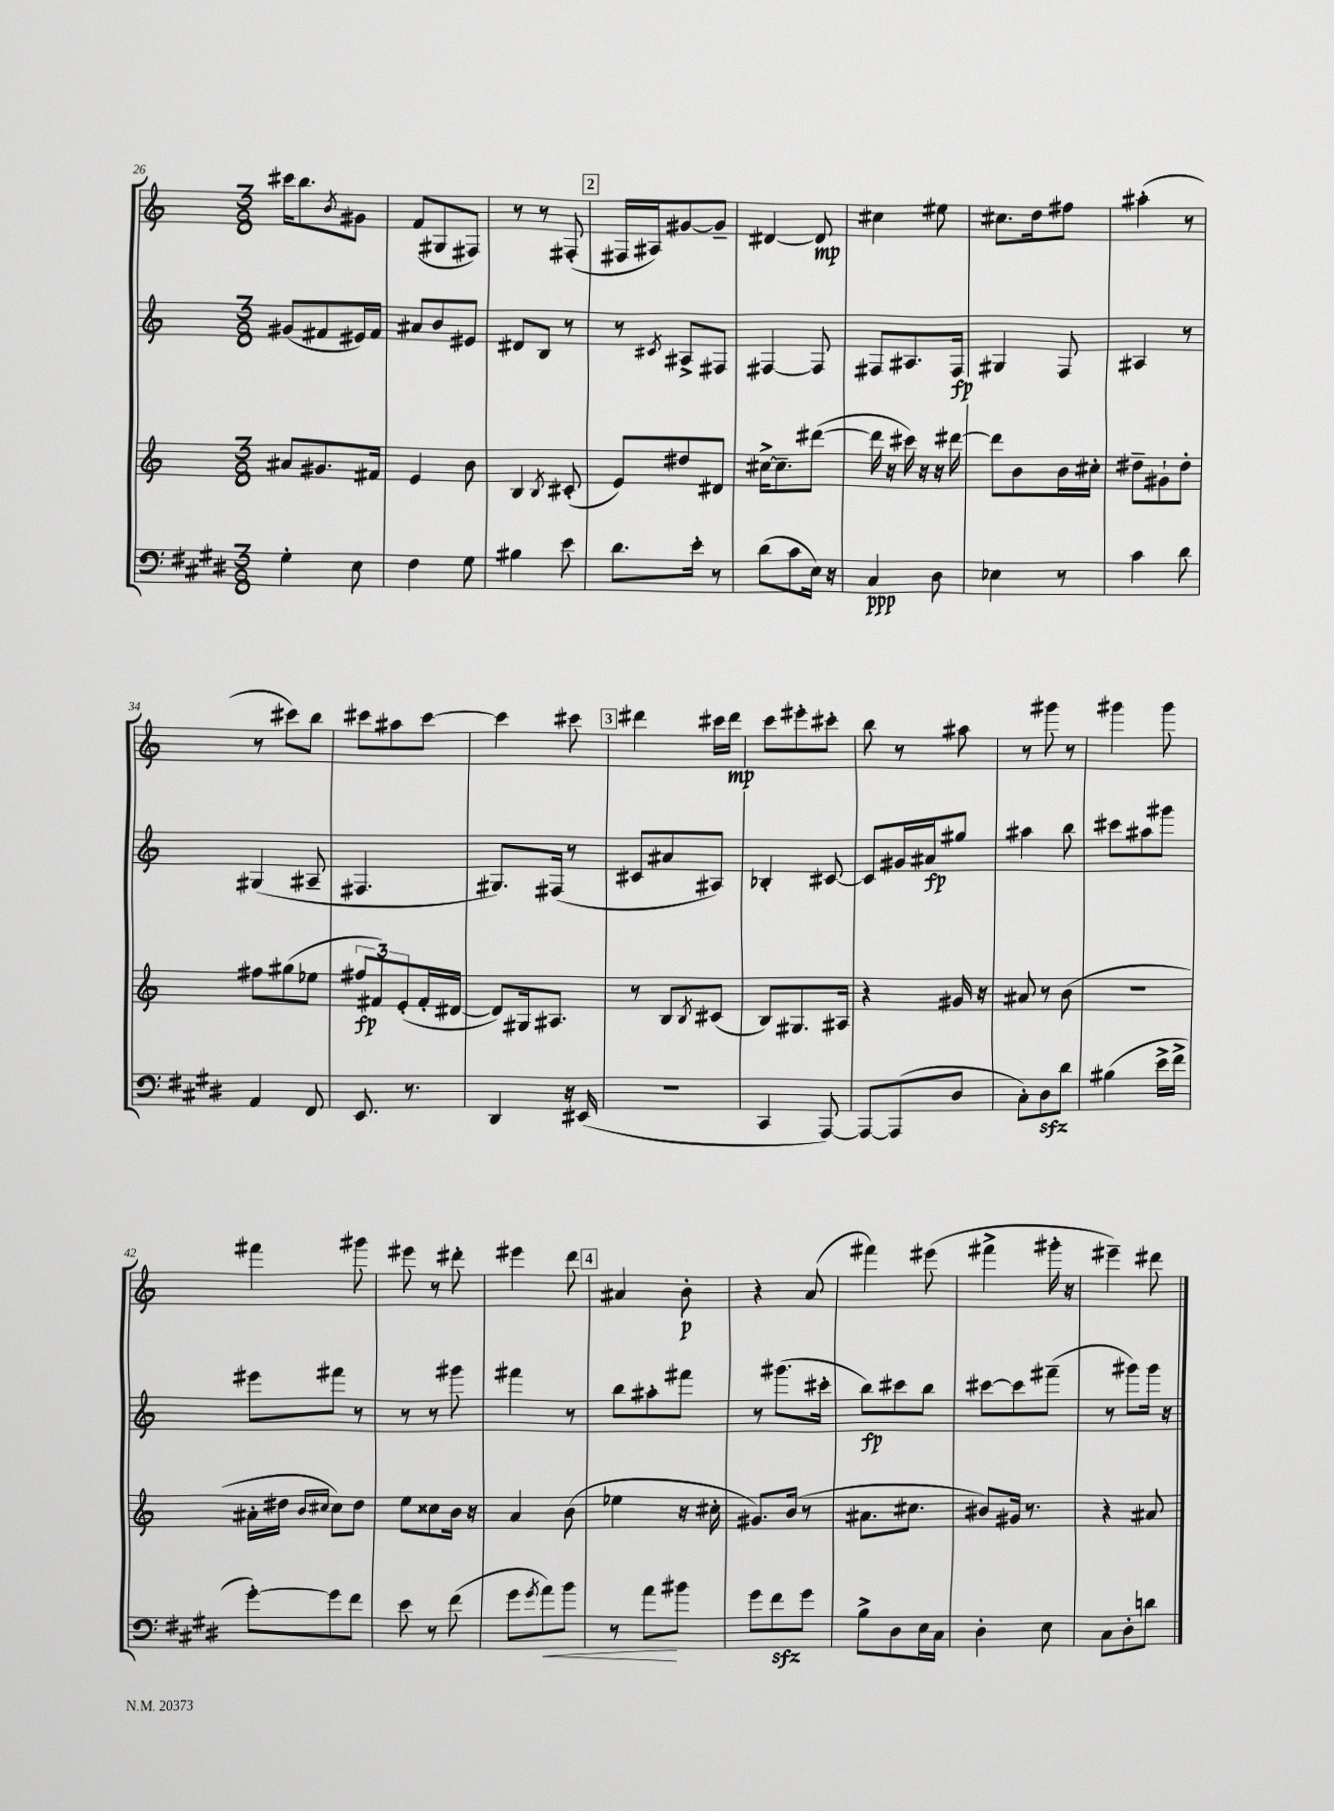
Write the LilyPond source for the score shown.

<<
\new StaffGroup <<
\new Staff = "s0" {
    \clef treble \key c \major \numericTimeSignature \time 3/8
    cis'''16 b''8. \acciaccatura { b'8 } gis'8 |
    f'8( gis8 fis8) |
    r8 r8 fis8-.( |
    \mark \markup { \box "2" } fis16 ais16) gis'8~ gis'8-- |
    dis'4~ dis'8\mp |
    cis''4 eis''8 |
    cis''8. d''16 fis''8 |
    ais''4-.( r8 |
    r8 cis'''8) b''8 |
    cis'''8 ais''8 cis'''8~ |
    cis'''4 cis'''8 |
    \mark \markup { \box "3" } dis'''4 cis'''16 dis'''16\mp |
    c'''8 eis'''8-. cis'''8-. |
    b''8 r8 ais''8 |
    r8 gis'''8 r8 |
    gis'''4 gis'''8 |
    fis'''4 gis'''8 |
    eis'''8 r8 dis'''8-. |
    eis'''4 d'''8 |
    \mark \markup { \box "4" } ais'4 b'8-.\p |
    r4 a'8( |
    fis'''4) eis'''8( |
    fis'''4-> gis'''16-. r16 |
    eis'''4--) dis'''8 \bar "|." |
}
\new Staff = "s1" {
    \clef treble \key c \major \numericTimeSignature \time 3/8
    gis'8( fis'8 eis'16) fis'16 |
    ais'8 b'8 eis'8 |
    dis'8 b8 r8 |
    \mark \markup { \box "2" } r8 \acciaccatura { cis'8 } ais8-> fis8 |
    fis4~ fis8 |
    fis8 ais8. fis16\fp |
    gis4 f8 |
    ais4 r8 |
    gis4( ais8-- |
    fis4. |
    gis8.) fis16( r8 |
    \mark \markup { \box "3" } cis'8 ais'8 ais8) |
    bes4-. cis'8~ |
    cis'8 gis'16 ais'16\fp gis''8 |
    ais''4 b''8 |
    cis'''8 ais''8 gis'''8 |
    eis'''8 fis'''8 r8 |
    r8 r8 gis'''8 |
    fis'''4 r8 |
    \mark \markup { \box "4" } b''8 ais''8-. fis'''8 |
    r8 gis'''8.( cis'''16-. |
    b''8\fp) cis'''8 b''8 |
    cis'''8~ cis'''8 fis'''8--( |
    r8 gis'''8) gis'''16 r16 \bar "|." |
}
\new Staff = "s2" {
    \clef treble \key c \major \numericTimeSignature \time 3/8
    ais'8 gis'8. fis'16 |
    e'4 b'8 |
    b4 \acciaccatura { b8 } cis'8-.( |
    \mark \markup { \box "2" } e'8) dis''8 dis'8 |
    cis''16~-> cis''8.-- dis'''8~( |
    dis'''16 r16 cis'''16) r16 r16 dis'''16~ |
    dis'''8 b'8 b'16 cis''16-. |
    dis''8-- gis'8-! dis''8-. |
    fis''8 gis''8( ees''8 |
    \tuplet 3/2 { fis''8\fp fis'8) e'8-.( } fis'16-. dis'16~ |
    dis'8) gis16 ais8. |
    \mark \markup { \box "3" } r8 b8 \acciaccatura { b8 } cis'8( |
    b8) gis8. ais16 |
    r4 gis'16 r16 |
    ais'8 r8 b'8( |
    R4. |
    ais'16-. dis''16 \grace { b'16 cis''16 } cis''8) dis''8 |
    e''8 cisis''8 b'16 r16 |
    a'4 b'8( |
    \mark \markup { \box "4" } ees''4 r16 cis''16-. |
    gis'8.) b'16( r8 |
    ais'8. cis''8. |
    bis'8) gis'16 r8. |
    r4 ais'8 \bar "|." |
}
\new Staff = "s3" {
    \clef bass \key e \major \numericTimeSignature \time 3/8
    gis4-. e8 |
    fis4 gis8 |
    bis4 e'8 |
    \mark \markup { \box "2" } dis'8. e'16-. r8 |
    dis'8( cis'8 e16) r16 |
    cis4\ppp dis8 |
    ees4 r8 |
    cis'4 dis'8 |
    a,4 fis,8 |
    e,8. r8. |
    dis,4 r16 eis,16( |
    \mark \markup { \box "3" } R4. |
    cis,4 a,,8~) |
    a,,8~ a,,8( dis8 |
    cis8-.) dis8\sfz dis'8 |
    bis4( e'16-> fis'16-> |
    gis'8~-.) gis'8 fis'8 |
    e'8 r8 fis'8( |
    gis'8 \acciaccatura { gis'8 } a'8\<) b'8 |
    \mark \markup { \box "4" } r8 a'8\! bis'8 |
    gis'8 fis'8\sfz gis'8 |
    b8-> dis8 e16 cis16 |
    dis4-. e8 |
    cis8 dis8-. d'8 \bar "|." |
}
>>
>>
\layout { \context { \Score currentBarNumber = #26 } }
